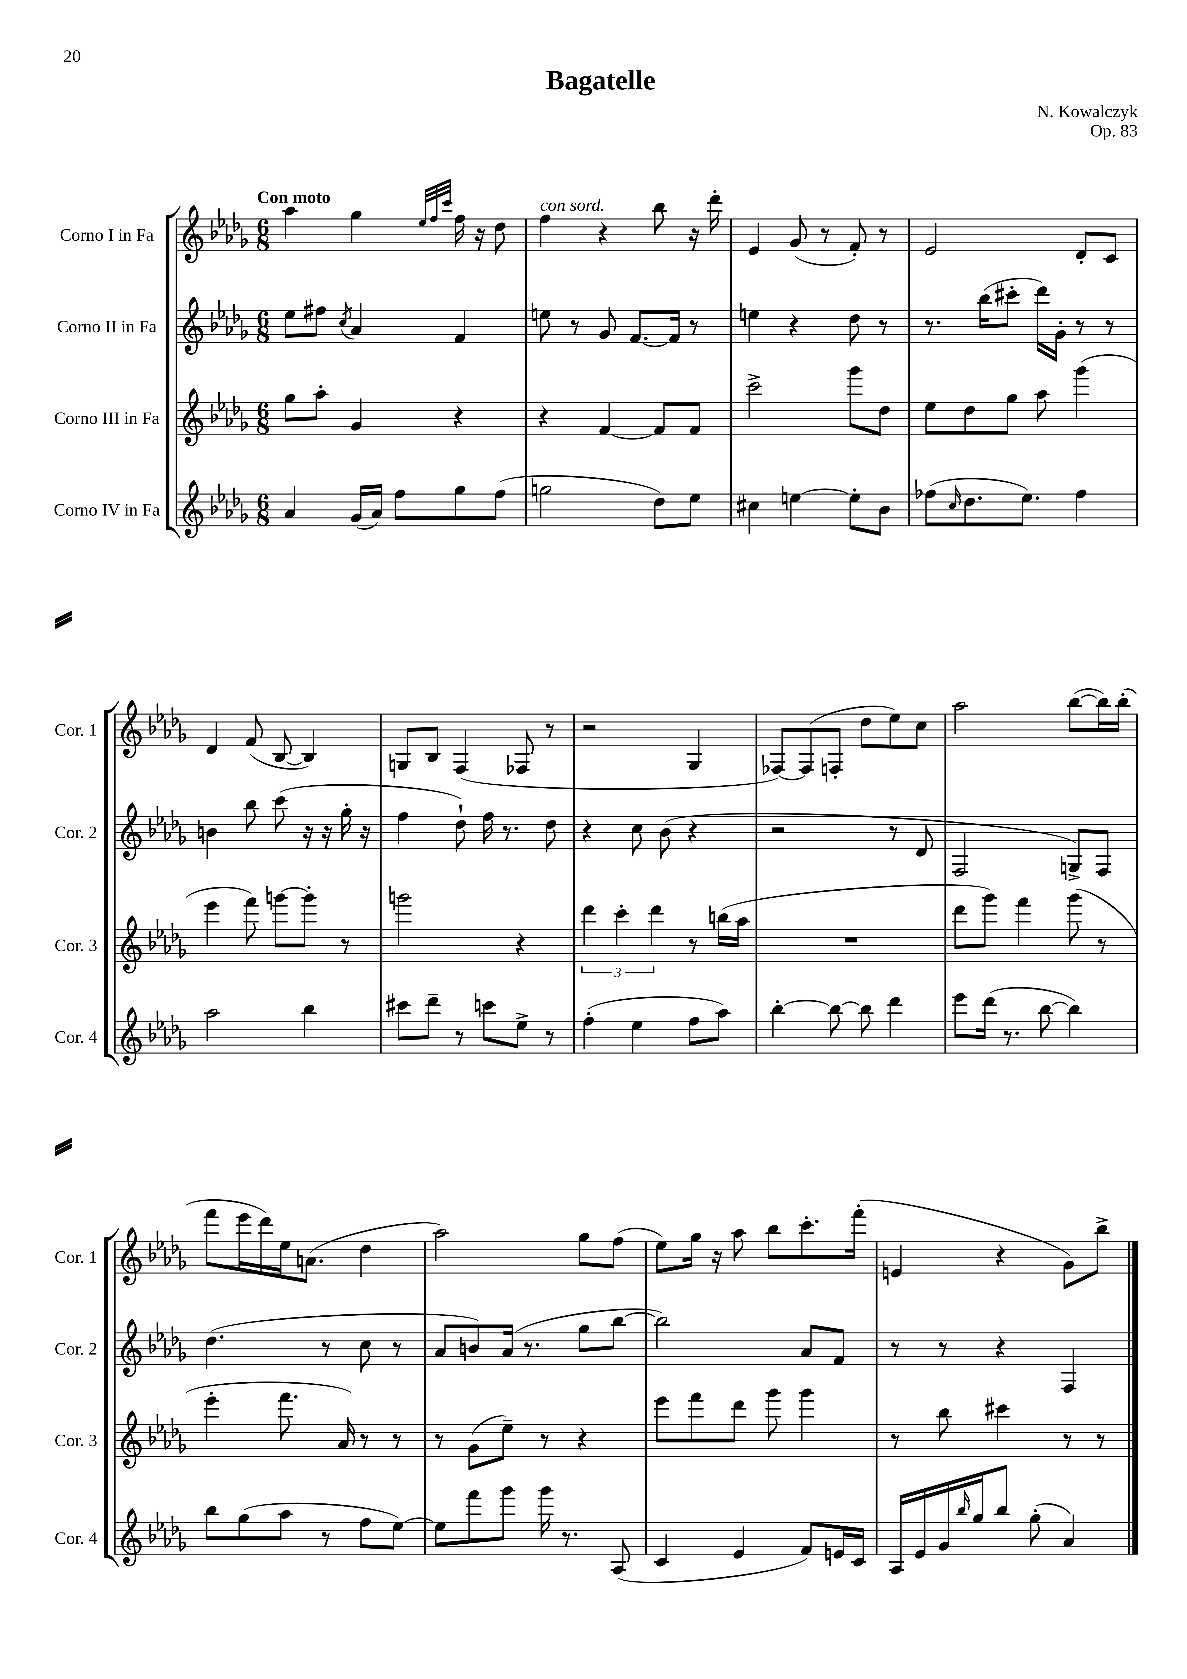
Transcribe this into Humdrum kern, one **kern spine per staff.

**kern	**kern	**kern	**kern
*staff4	*staff3	*staff2	*staff1
*clefG2	*clefG2	*clefG2	*clefG2
*k[b-e-a-d-g-]	*k[b-e-a-d-g-]	*k[b-e-a-d-g-]	*k[b-e-a-d-g-]
*M6/8	*M6/8	*M6/8	*M6/8
4a-/	8gg-\L	8ee-\L	4aa-\
.	8aa-'\J	8ff#\J	.
.	.	8qcc/	.
(16g-/LL	4g-/	4a-/	4gg-\
16a-/JJ)	.	.	.
8ff\L	.	.	.
.	.	.	32qqee-/LLL
.	.	.	32qqff/
.	.	.	32qqccc/JJJ
8gg-\	4r	4f/	16ff\
.	.	.	16r
(8ff\J	.	.	8dd-\
=	=	=	=
2gg\	4r	8ee\	4ff\
.	.	8r	.
.	[4f/	8g-/	4r
.	.	[8.f/L	.
8dd-\L)	8f/]L	.	8bb-\
.	.	16f/]Jk	.
8ee-\J	8f/J	8r	16r
.	.	.	16ddd-'\
=	=	=	=
4cc#\	2ccc^\	4ee\	4e-/
[4ee\	.	4r	(8g-/
.	.	.	8r
8ee'\]L	8ggg-\L	8dd-\	8f'/)
8b-\J	8dd-\J	8r	8r
=	=	=	=
(8ff-\L	8ee-\L	8.r	2e-/
16qqcc/	.	.	.
8.dd-\	8dd-\	.	.
.	.	(16bb-\LK	.
.	8gg-\J	8ccc#'\J	.
8.ee-\J)	.	.	.
.	8aa-\	16ddd-\LL)	.
.	.	16g-'\JJ	.
4ff-\	(4ggg-\	8r	8d-'/L
.	.	8r	8c/J
=	=	=	=
2aa-\	4eee-\	4b\	4d-/
.	8fff\)	8bb-\	(8f/
.	[8ggg\L	(8ccc\	[8B-/
4bb-\	8ggg'\]J	16r	4B-/])
.	.	16r	.
.	8r	16gg-'\	.
.	.	16r	.
=	=	=	=
8ccc#\L	2ggg\	4ff\	8G/L
8ddd-~\J	.	.	8B-/J
8r	.	8dd-`\)	(4F/
8ccc\L	.	16ff\	.
.	.	8.r	.
8ee-^\J	4r	.	8F-/
8r	.	8dd-\	8r
=	=	=	=
(4ff'\	6ddd-\	4r	2r
.	6ccc'\	.	.
4ee-\	.	8cc\	.
.	6ddd-\	.	.
.	.	(8b-\	.
8ff\L	8r	4r	4G-/
8aa-\J)	(16bb\LL	.	.
.	16aa-\JJ	.	.
=	=	=	=
[4bb-'\	2.r	2r	[8F-/L)
.	.	.	(8F-/]
8bb-\_	.	.	8F'/J
8bb-\]	.	.	8dd-\L
4ddd-\	.	8r	8ee-\)
.	.	8d-/	8cc\J
=	=	=	=
8eee-\L	8ddd-\L	2F/	2aa-\
(16ddd-\Jk	8ggg-\J)	.	.
8.r	.	.	.
.	4fff\	.	.
[8bb-\	.	.	.
4bb-\])	(8ggg-\	8G^/L)	([8bb-\L
.	8r	8F/J	16bb-\]L)
.	.	.	(16bb-'\JJ
=	=	=	=
8bb-\L	4eee-'\	(4.dd-\	8fff\L
(8gg-\	.	.	16eee-\L
.	.	.	16ddd-\)
8aa-\J	8.fff\	.	16ee-\J
.	.	.	(8.a\J
8r	.	8r	.
.	16a-/)	.	.
8ff\L	8r	8cc\	4dd-\
[8ee-\J)	8r	8r	.
=	=	=	=
8ee-\]L	8r	8a-/L	2aa-\)
8fff\	(8g-\L	8b/)	.
8ggg-\J	8ee-~\J)	(16a-/Jk	.
.	.	8.r	.
16ggg-\	8r	.	.
8.r	.	.	.
.	4r	8gg-\L	8gg-\L
(8A-/	.	[8bb-\J	(8ff\J
=	=	=	=
4c/	8eee-\L	2bb-\])	8ee-\L)
.	8fff\	.	16gg-\Jk
.	.	.	16r
4e-/	8ddd-\J	.	8aa-\
.	8ggg-\	.	8bb-\L
8f/L)	4ggg-\	8a-/L	8.ccc'\
16e/L	.	8f/J	.
16c/JJ	.	.	(16fff'\Jk
=	=	=	=
16A-/LL	8r	8r	4e/
16e-/	.	.	.
16g-/	8bb-\	8r	.
16qqbb-/	.	.	.
16gg-/J	.	.	.
8bb-/J	4ccc#\	4r	4r
(8gg-'\	.	.	.
4a-/)	8r	4F/	8g-\L)
.	8r	.	8bb-^\J
==	==	==	==
*-	*-	*-	*-
